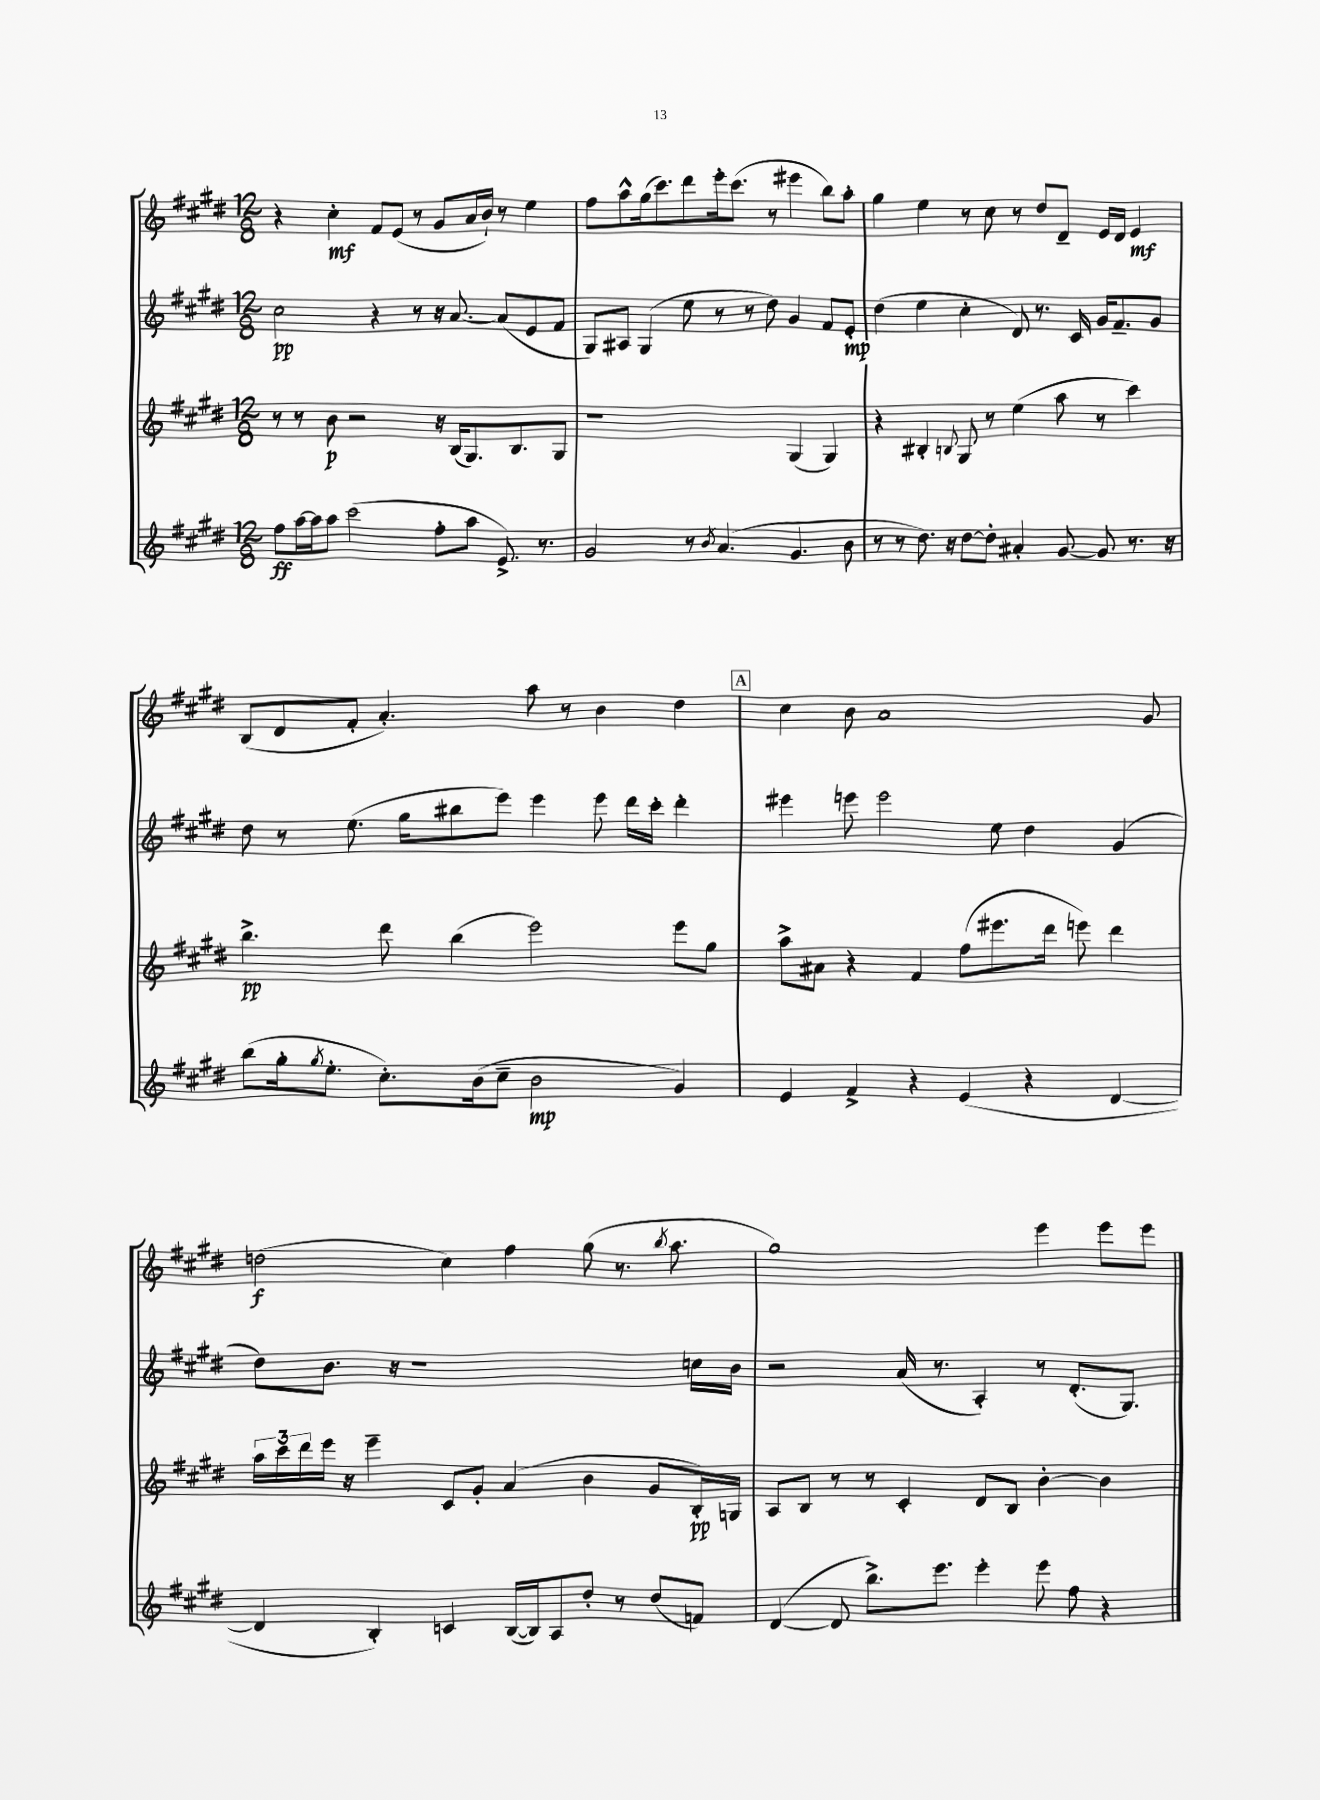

**kern	**kern	**kern	**kern
*staff4	*staff3	*staff2	*staff1
*clefG2	*clefG2	*clefG2	*clefG2
*k[f#c#g#d#]	*k[f#c#g#d#]	*k[f#c#g#d#]	*k[f#c#g#d#]
*M12/8	*M12/8	*M12/8	*M12/8
8ff#\L	8r	2cc#\	4r
[16aa\L	8r	.	.
16aa\]J	.	.	.
8aa\J	8b\	.	4cc#'\
(2ccc#\	2r	.	.
.	.	4r	8f#/L
.	.	.	(8e/J
.	.	8r	8r
8ff#'\L	16r	16r	8g#/L
.	(16B/LK	[8.a/	.
8aa\J	8.G#/)	.	16a/L
.	.	.	16b`/JJ)
8.e^/)	.	(8a/]L	8r
.	8.B/	.	.
.	.	8e/	4ee\
8.r	.	.	.
.	8G#/J	8f#/J	.
=	=	=	=
2g#/	1r	8G#/L)	8ff#\L
.	.	8A#/J	8aa^^\
.	.	(4G#/	(16gg#\k
.	.	.	8.ccc#\)
8r	.	8ee\	8ddd#\
8qb/	.	.	.
(4.a/	.	8r	16eee'\k
.	.	.	(8.ccc#\J
.	.	8r	.
.	.	8dd#\)	8r
4.g#/	(4G#/	4g#/	4eee#\
.	4G#/)	8f#/L	8bb\L)
8b\	.	8e'/J	8aa'\J
=	=	=	=
8r	4r	(4dd#\	4gg#\
8r	.	.	.
8.dd#\)	4B#'/	4ee\	4ee\
16r	.	.	.
.	8qqB/	.	.
[8dd#\L	8G#/	4cc#'\	8r
8dd#'\]J	8r	.	8cc#\
4a#'/	(4ee\	8d#/)	8r
.	.	8.r	8dd#/L
[8g#/	8aa\	.	8d#~/J
.	.	16c#/	.
8g#/]	8r	16g#/LK	16e/LL
.	.	8.f#~/	16d#/JJ
8.r	4ccc#\)	.	4e/
.	.	8g#/J	.
16r	.	.	.
=	=	=	=
(8bb\L	4.bb^\	8dd#\	(8B/L
16gg#'\k	.	8r	8d#/
8qgg#/	.	.	.
8.ee'\J	.	.	.
.	.	(8.ee\	8f#'/J
8.cc#'\L)	8ddd#\	.	4.a'/)
.	.	16gg#\LK	.
.	(4bb\	8bb#\	.
(16b\k	.	.	.
8cc#~\J	.	8eee\J)	.
2b\	2eee\)	4eee\	8aa\
.	.	.	8r
.	.	8eee\	4b\
.	.	16ddd#\LL	.
.	.	16ccc#'\JJ	.
4g#/)	8eee\L	4ddd#'\	4dd#\
.	8gg#\J	.	.
=	=	=	=
4e/	8aa^\L	4eee#\	4cc#\
.	8a#\J	.	.
4f#^/	4r	8eee\	8b\
.	.	2eee\	1a
4r	4f#/	.	.
(4e/	(8ff#\L	.	.
.	8.eee#\	8ee\	.
4r	.	4dd#\	.
.	16ddd#\Jk	.	.
.	8eee\)	.	.
[4d#/	4ddd#\	(4g#/	.
.	.	.	8g#/
=	=	=	=
4d#/]	24aa\LL	8dd#\L)	(2dd\
.	24ccc#\	.	.
.	24ddd#\	.	.
.	16eee\JJ	8.b\J	.
.	16r	.	.
4B'/)	4eee~\	.	.
.	.	16r	.
.	.	1r	.
4c/	8c#/L	.	4cc#\)
.	8g#'/J	.	.
([16B/LL	(4a/	.	4ff#\
16B/]J)	.	.	.
8A/	.	.	.
8dd#'/J	4b\	.	(8gg#\
8r	.	.	8.r
(8dd#/L	8g#/L	.	.
.	.	.	8qbb/
.	.	.	8.aa\
8f/J)	16B'/L)	16cc\LL	.
.	16G/JJ	16b\JJ	.
=	=	=	=
([4d#/	8A/L	2r	1gg#)
.	8B/J	.	.
8d#/]	8r	.	.
8.bb^\L)	8r	.	.
.	4c#'/	(16a/	.
8.eee\J	.	8.r	.
4eee'\	8d#/L	4A'/)	.
.	8B/J	.	.
8eee\	[4b'\	8r	4eee\
8ff#\	.	(8.d#'/L	.
4r	4b\]	.	8eee\L
.	.	8.G#/J)	.
.	.	.	8eee\J
==	==	==	==
*-	*-	*-	*-
